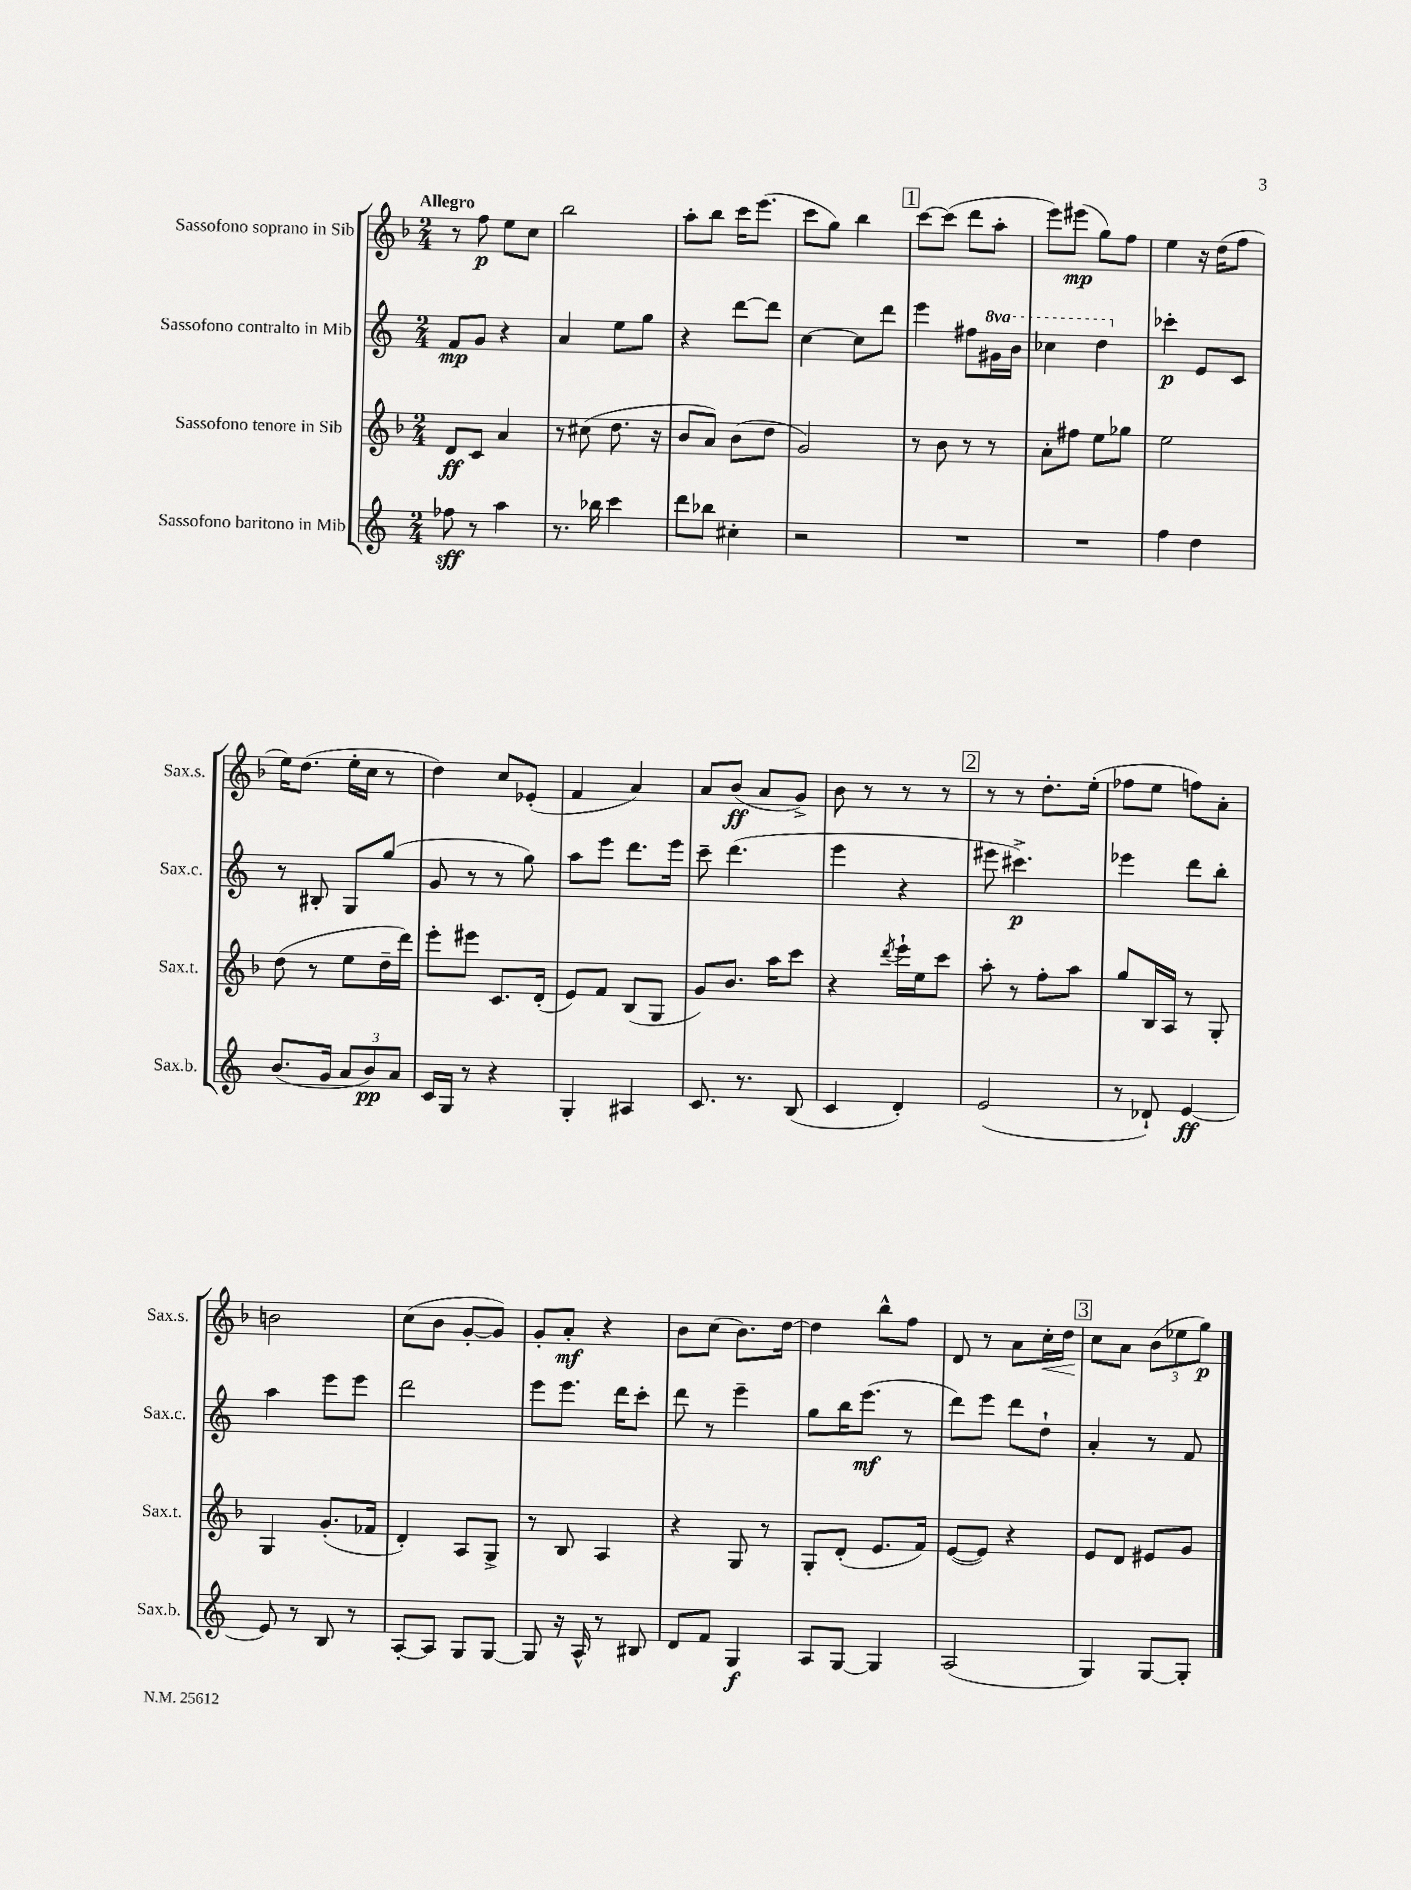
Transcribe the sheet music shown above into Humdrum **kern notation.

**kern	**kern	**kern	**kern
*staff4	*staff3	*staff2	*staff1
*clefG2	*clefG2	*clefG2	*clefG2
*k[]	*k[b-]	*k[]	*k[b-]
*M2/4	*M2/4	*M2/4	*M2/4
8ff-	8d	8f	8r
8r	8c	8g	8ff
4aa	4a	4r	8ee
.	.	.	8cc
=	=	=	=
8.r	8r	4a	2bb-
.	(8cc#	.	.
16bb-	.	.	.
4ccc	8.dd	8ee	.
.	.	8gg	.
.	16r	.	.
=	=	=	=
8ddd	8b-	4r	8aa'
8bb-	8a)	.	8bb-
4cc#'	(8b-	[8ddd	16ccc
.	.	.	(8.eee
.	8dd	8ddd]	.
=	=	=	=
2r	2g)	[4cc	8ccc
.	.	.	8gg)
.	.	8cc]	4bb-
.	.	8ddd	.
=	=	=	=
2r	8r	4eee	[8ccc
.	8b-	.	(8ccc]
.	8r	8ff#	8ddd
.	8r	16gg#	8aa'
.	.	16bb	.
=	=	=	=
2r	8a'	4ccc-	8eee)
.	8ff#	.	(8eee#
.	8ee	4ddd	8gg)
.	8gg-	.	8ff
=	=	=	=
4ff	2ee	4ccc-'	4ee
4dd	.	8e	16r
.	.	.	(16dd
.	.	8c	8ff
=	=	=	=
(8.b	(8dd	8r	16ee)
.	.	.	(8.dd
.	8r	8B#'	.
16g	.	.	.
12a	8ee	8G	16ee'
.	.	.	16cc
12b)	.	.	.
.	16dd~	(8gg	8r
12a	.	.	.
.	16ddd)	.	.
=	=	=	=
16c	8eee'	8g	4dd)
16G	.	.	.
8r	8eee#	8r	.
4r	8.c	8r	8cc
.	.	8gg)	(8e-'
.	(16d'	.	.
=	=	=	=
4G'	8e)	8aa	4f
.	8f	8eee	.
4A#	(8B-	8.ddd	4a)
.	8G	.	.
.	.	16eee	.
=	=	=	=
8.c	8g)	8ccc~	8a
.	8.b-	(4.ddd	(8b-
8.r	.	.	.
.	.	.	8a
.	16aa	.	.
(8B	8ccc	.	8g^)
=	=	=	=
4c	4r	4eee	8b-
.	.	.	8r
.	8qddd	.	.
4d')	16eee`	4r	8r
.	16ee	.	.
.	8ccc	.	8r
=	=	=	=
(2e	8aa'	8eee#	8r
.	8r	4.ccc#^)	8r
.	8ff'	.	8.dd'
.	8aa	.	.
.	.	.	(16ee'
=	=	=	=
8r	8gg	4eee-	8ff-
8d-`)	16B-	.	8ee
.	16A	.	.
[4e	8r	8ddd	8ff)
.	8G'	8bb'	8a'
=	=	=	=
8e]	4G	4aa	2b
8r	.	.	.
8B	(8.g'	8eee	.
8r	.	8eee	.
.	16f-	.	.
=	=	=	=
[8A'	4d')	2ddd	(8cc
8A]	.	.	8b-
8G	8A	.	[8g'
[8G	8G^	.	8g])
=	=	=	=
8G]	8r	8eee	8g'
16r	8B-	8.eee	8a'
16A^^	.	.	.
8r	4A	.	4r
.	.	16ddd	.
8B#	.	8ccc'	.
=	=	=	=
8d	4r	8ddd	8b-
8f	.	8r	(8cc
4G	8G	4eee~	8.b-)
.	8r	.	.
.	.	.	[16dd
=	=	=	=
8A	8G'	8gg	4dd]
[8G	(8d'	16bb	.
.	.	(8.eee	.
4G]	8.e	.	8bb-^^
.	.	8r	8ff
.	16f)	.	.
=	=	=	=
(2A	([8e	8ddd)	8d
.	8e])	8eee	8r
.	4r	8ddd	8a
.	.	8dd`	16cc'
.	.	.	16dd
=	=	=	=
4G)	8e	4a'	8cc
.	8d	.	8a
[8G	8e#	8r	(12b-
.	.	.	12ee-
8G']	8g	8f	.
.	.	.	12gg)
==	==	==	==
*-	*-	*-	*-
